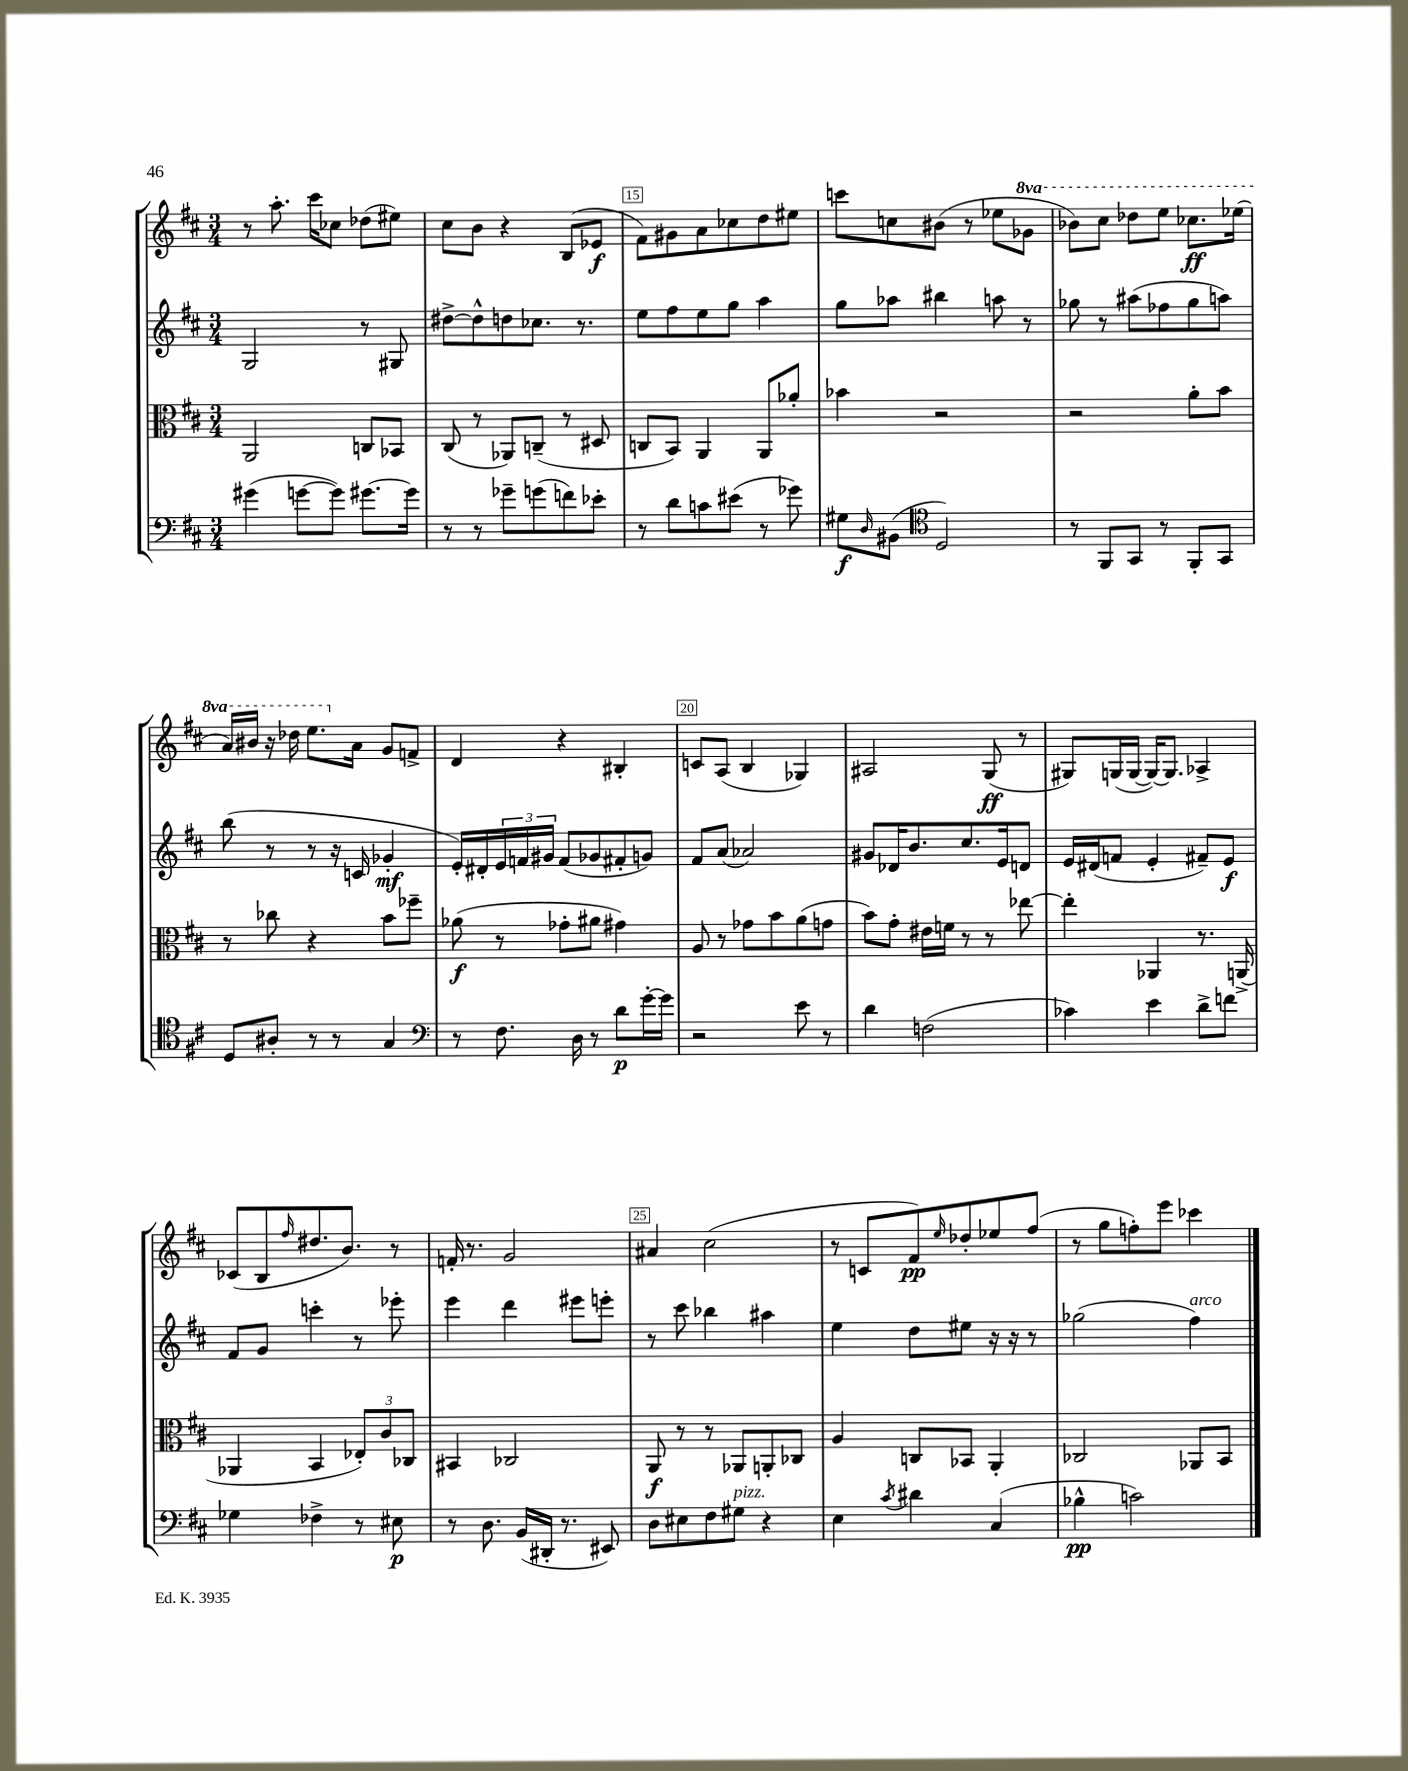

**kern	**kern	**kern	**kern
*staff4	*staff3	*staff2	*staff1
*clefF4	*clefC3	*clefG2	*clefG2
*k[f#c#]	*k[f#c#]	*k[f#c#]	*k[f#c#]
*M3/4	*M3/4	*M3/4	*M3/4
(4g#	2AA	2G	8r
.	.	.	8.aa'
[8g	.	.	.
.	.	.	16ccc#
8g])	.	.	8cc-
[8.g#	8C	8r	(8dd-
.	8BB-	8G#	8ee#)
16g#]	.	.	.
=	=	=	=
8r	(8C#	[8dd#^	8cc#
8r	8r	8dd#^^]	8b
8g-~	8AA-)	8dd	4r
(8g	(8C~	8.cc-	.
8f)	8r	.	(8B
.	.	8.r	.
8e-'	8D#	.	8e-
=	=	=	=
8r	8C	8ee	8f#)
8d	8BB)	8ff#	8g#
8c	4AA	8ee	8a
(8e#	.	8gg	8cc-
8r	8AA	4aa	8dd
8g-)	8a-'	.	8ee#
=	=	=	=
8G#	4b-	8gg	8ccc
16qqD	.	.	.
(8BB#	.	8aa-	8cc
*clefC4	*	*	*
2D)	2r	4bb#	(8b#
.	.	.	8r
.	.	8aa	8ee-
.	.	8r	8gg-
=	=	=	=
8r	2r	8gg-	8bb-)
8FF#	.	8r	8ccc#
8GG	.	(8aa#	8ddd-
8r	.	8ff-	8eee
8FF#'	8a'	8gg-	8.ccc-
8GG	8b	8aa)	.
.	.	.	(16eee-
=	=	=	=
8D	8r	(8bb	16aa)
.	.	.	16bb#
8A#'	8cc-	8r	16r
.	.	.	16ddd-
8r	4r	8r	8.eee
8r	.	16r	.
.	.	16c	16a
4G	8b	4g-'	8g
.	8ff-~	.	8f^
=	=	=	=
*clefF4	*	*	*
8r	(8a-	16e')	4d
.	.	16d#'	.
8.F#	8r	24e	.
.	.	24f	.
.	.	24g#	.
.	8g-'	(8f	4r
16D	.	.	.
8r	8a#	8g-	.
8d	4g#)	8f#'	4B#'
[16g'	.	8g)	.
16g]	.	.	.
=	=	=	=
2r	8A	8f#	8c
.	8r	(8a	(8A
.	8g-	2a-)	4B
.	8b	.	.
8e	(8a	.	4G-)
8r	8g	.	.
=	=	=	=
4d	8b)	8g#	2A#
.	8g'	16d-	.
.	.	8.b	.
(2F	16e#	.	.
.	16f	.	.
.	8r	8.cc#	.
.	8r	.	(8G
.	.	16e	.
.	[8ee-	8d	8r
=	=	=	=
4c-)	4ee-']	16e	8G#)
.	.	(16d#	.
.	.	8f	(16G
.	.	.	[16G
4e	4AA-	4e'	16G_)
.	.	.	8.G]
8d^	8.r	8f#~)	4A-^
8f	.	8e	.
.	(16AA^	.	.
=	=	=	=
4G-	4AA-	8f#	(8c-
.	.	8g	8B
.	.	.	16qqff#
4F-^	4BB	4ccc'	8.dd#
.	.	.	8.b)
8r	12E-')	8r	.
.	12c#	.	.
8E#	.	8eee-'	8r
.	12C-	.	.
=	=	=	=
8r	4BB#	4eee	16f'
.	.	.	8.r
8.D	.	.	.
.	2C-	4ddd	2g
(16BB	.	.	.
16DD#'	.	.	.
8.r	.	.	.
.	.	8eee#	.
8EE#)	.	8eee'	.
=	=	=	=
8D	8AA	8r	4a#
8E#	8r	8ccc#	.
8F#	8r	4bb-	(2cc#
8G#	8AA-	.	.
4r	8AA'	4aa#	.
.	8C-	.	.
=	=	=	=
4E	4A	4ee	8r
.	.	.	8c
8qc#	.	.	.
4d#	8C	8dd	8f#)
.	.	.	16qqee
.	8BB-	8ee#	8dd-'
(4C#	4AA'	16r	8ee-
.	.	16r	.
.	.	8r	(8ff#
=	=	=	=
4B-^^	2C-	(2gg-	8r
.	.	.	8gg
2c)	.	.	8ff')
.	.	.	8eee
.	8AA-	4ff#)	4ccc-
.	8BB	.	.
==	==	==	==
*-	*-	*-	*-
